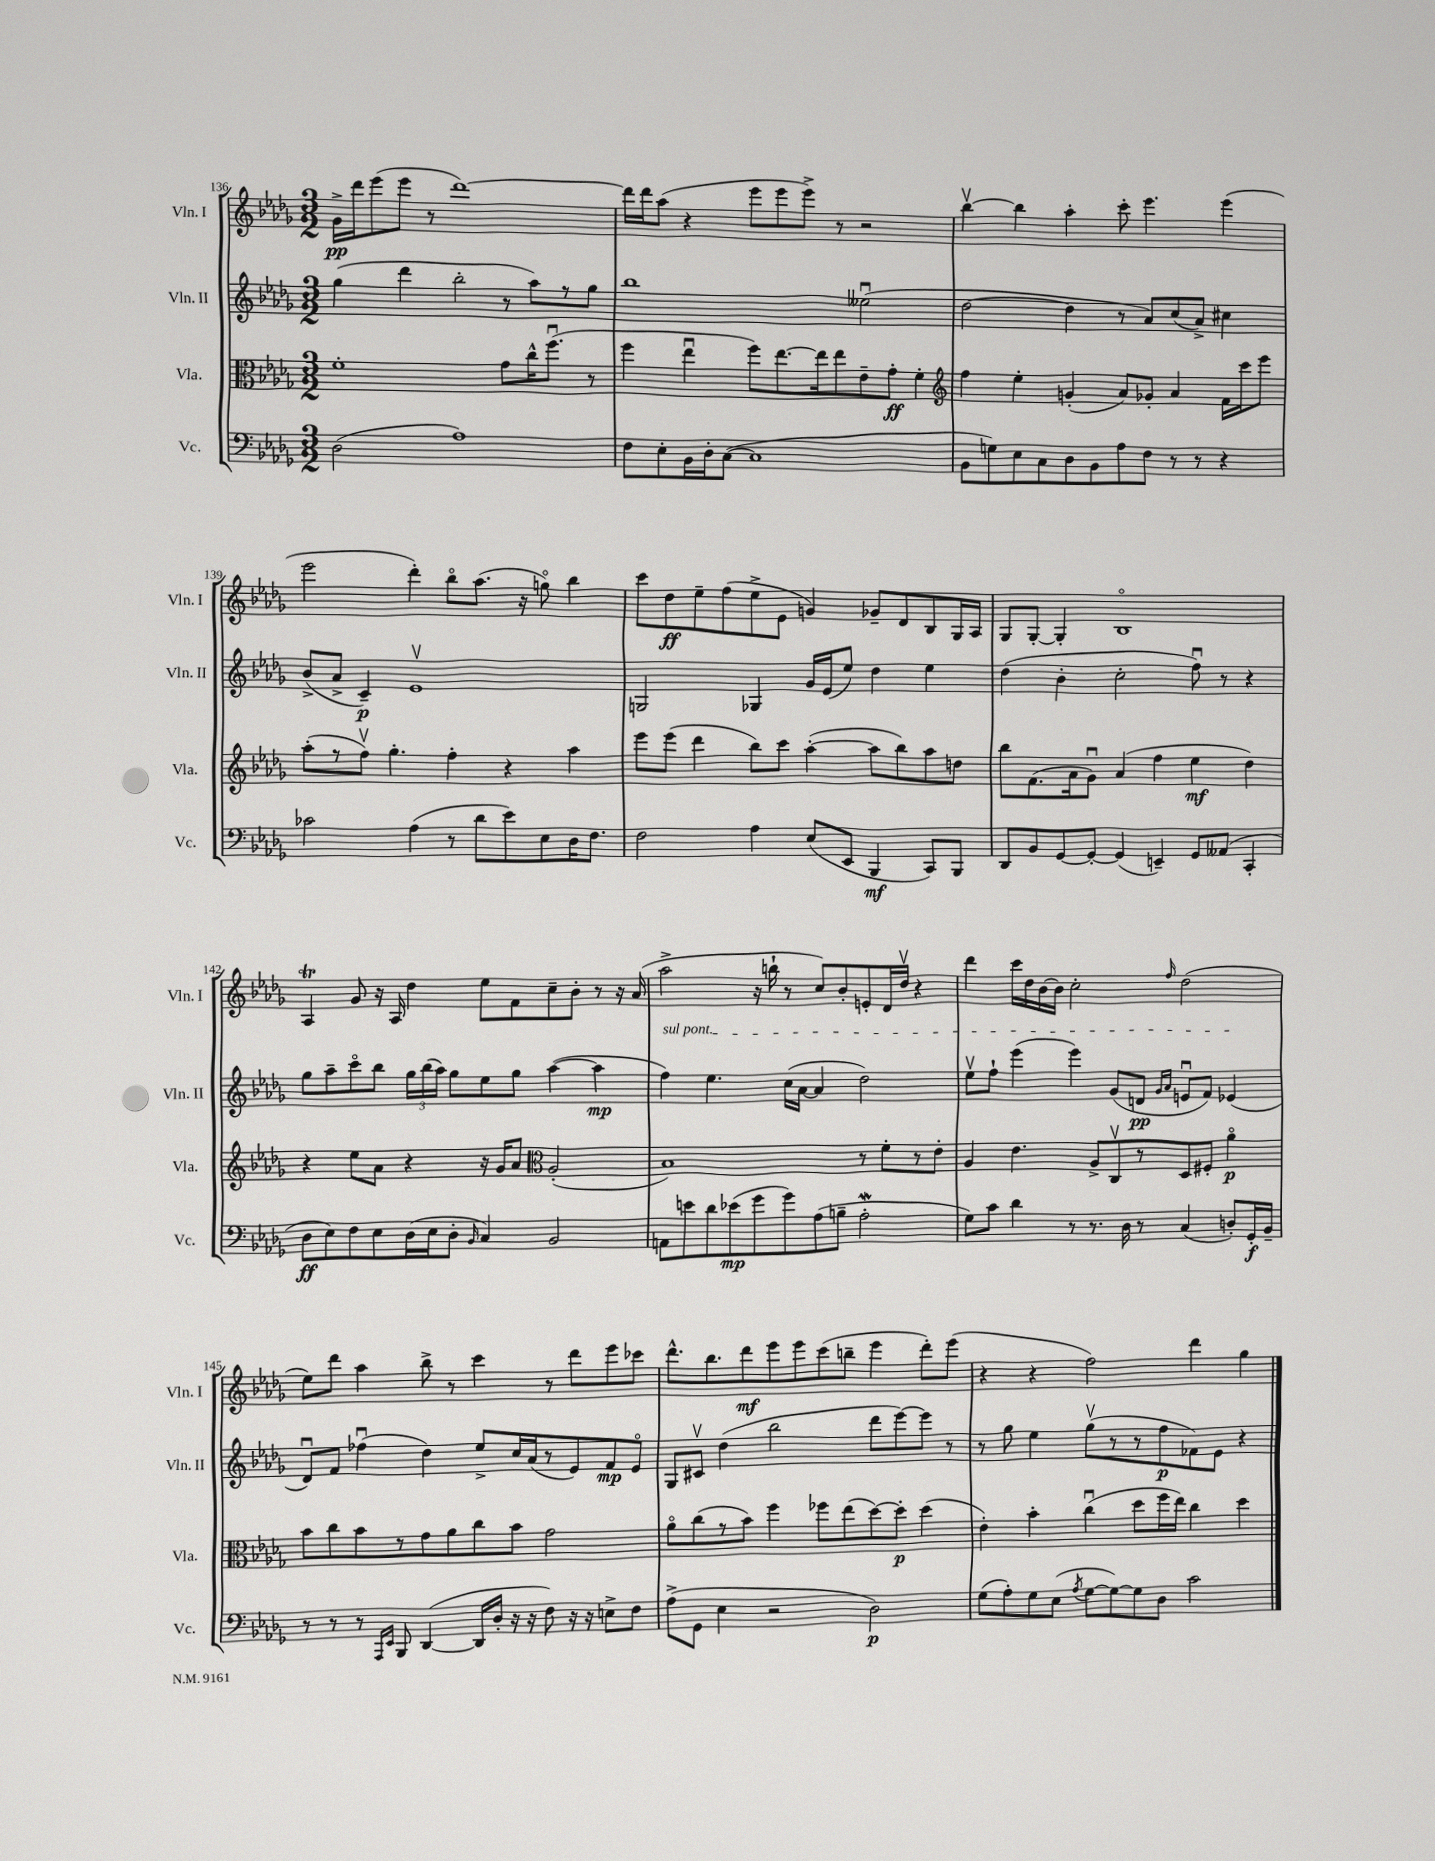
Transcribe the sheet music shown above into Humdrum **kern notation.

**kern	**kern	**kern	**kern
*staff4	*staff3	*staff2	*staff1
*clefF4	*clefC3	*clefG2	*clefG2
*k[b-e-a-d-g-]	*k[b-e-a-d-g-]	*k[b-e-a-d-g-]	*k[b-e-a-d-g-]
*M3/2	*M3/2	*M3/2	*M3/2
(2D-\	1f'	(4gg-\	16g-^\LL
.	.	.	16ddd-\J
.	.	.	(8eee-\
.	.	4ddd-\	8eee-\J
.	.	.	8r
1A-)	.	2bb-'\	[1ddd-)
.	8g-\L	8r	.
.	16cc^^\K	8aa-\L)	.
.	(8.ffu\J	.	.
.	.	8r	.
.	8r	8gg-\J	.
=	=	=	=
8F\L	4ff\	1bb-	16ddd-\]LL
.	.	.	16ddd-\J
8E-'\	.	.	(8aa-\J
16BB-\L	4ee-u\	.	4r
16D-'\J	.	.	.
([8C\J	.	.	.
1C]	8ff\L)	.	8eee-\L
.	[8.ee-\	.	8eee-\
.	.	.	8eee-^\J)
.	16ee-\]k	.	.
.	8ee-\	.	8r
.	8e-~\	(2ee--u\	2r
.	8g-'\J	.	.
.	4f'\	.	.
=	=	=	=
*	*clefG2	*	*
8BB-\L	4ff\	[2dd-\	[4bb-v\
8G\)	.	.	.
8E-\	4ee-'\	.	4bb-\]
8C\	.	.	.
8D-\	(4g'/	4dd-\]	4aa-'\
8BB-\	.	.	.
8A-\	8a-/L)	8r	8ccc'\
8F\J	8g-'/J	8a-/L)	4.eee-\
8r	4a-/	(8cc/	.
8r	.	8a-^/J)	.
4r	16f\LL	4cc#\	(4eee-\
.	16ccc\J	.	.
.	8eee-\J	.	.
=	=	=	=
2c-\	(8aa-'\L	(8b-^/L	2eee-\
.	8r	8a-^/J	.
.	8ffv\J)	4c~/)	.
.	4.gg-'\	.	.
(4A-\	.	1e-v	4ddd-'\)
8r	4ff'\	.	8bb-o\L
8d-\L	.	.	(8.aa-\J
8e-\)	4r	.	.
.	.	.	16r
8E-\	.	.	8ggo\)
16D-\K	4aa-\	.	4bb-\
8.F\J	.	.	.
=	=	=	=
2F\	8eee-\L	2G/	8ccc\L
.	(8eee-\J	.	8dd-\
.	4ddd-\	.	8ee-~\
.	.	.	(8ff\
4A-\	8bb-\L)	4G-/	8ee-^\
.	8ccc\J	.	8e-\J
(8E-/L	([4aa-'\	16g-/LL	4g/)
.	.	(16e-/J	.
8EE-/J	.	8ee-/J)	.
4BBB-/	8aa-\]L	4dd-\	8g-~/L
.	8bb-\)	.	8d-/
8CC/L)	8aa-\	4ee-\	8B-/
8BBB-/J	8dd\J	.	16G-/L
.	.	.	16A-/JJ
=	=	=	=
8DD-/L	8bb-\L	(4dd-\	8G-/L
8BB-/	(8.f\	.	[8G-'/J
[8GG-/	.	4b-'\	4G-'/]
.	16a-\k	.	.
8GG-'/_J	8g-u\J)	.	.
(4GG-/]	(4a-/	2cc'\	1B-o
4EE~/)	4ff\	.	.
8GG-/L	4ee-\	8ffu\)	.
(8AA--/J	.	8r	.
4CC'/	4dd-\)	4r	.
=	=	=	=
8D-\L	4r	8gg-\L	4A-/
8E-\)	.	8aa-~\	.
8F\	8ee-\L	8ccco\	8g-/
8E-\	8a-\J	8bb-\J	16r
.	.	.	16A-/
(16D-\L	4r	24gg-\LL	4dd-\
.	.	(24bb-\	.
16E-\J	.	.	.
.	.	24aa-\JJ)	.
8D-'\J	.	8gg-\L	.
16qqBB-/	.	.	.
4C/)	16r	8ee-\	8ee-\L
.	16g-/LK	.	.
.	8a-/J	8gg-\J	8f\
*	*clefC3	*	*
2BB-/	(2A-'/	([4aa-\	8cc~\
.	.	.	8b-'\J
.	.	4aa-\]	8r
.	.	.	16r
.	.	.	(16a-/
=	=	=	=
8AA\L	1B-)	4ff\)	2aa-^\
8e\	.	.	.
8d-\	.	4.ee-\	.
(8e-\	.	.	.
8g-\	.	.	16r
.	.	.	16bb`\
8g-\)	.	(16cc\LL	8r
.	.	[16a-\JJ	.
(8A-\	.	4a-/]	8cc/L)
8B~\J	.	.	8b-'/
2A-'\	8r	2dd-\)	8e'/
.	8f'\L	.	16d-/L
.	.	.	16dd-v/JJ
.	8r	.	4r
.	8e-'\J	.	.
=	=	=	=
8G-\L)	4A-/	8ee-v\L	4ddd-\
8c\J	.	8ff`\J	.
4d-\	4.e-\	(4eee-\	16ccc\LL
.	.	.	16dd-\
.	.	.	[16b-\
.	.	.	16b-\]JJ
8r	.	4eee-\)	2cc'\
8.r	8A-^/L	.	.
.	8Cv/	(8g-/L	.
16D-\	.	.	.
8r	8r	8d/J	.
.	.	16qqg-/LL	.
.	.	16qqa-/JJ	16qqff/
(4C/	8D-/	8eu/L	(2dd-\
.	8F#'/J	8f/J)	.
8D'/L)	4a-o\	(4e-/	.
16GG-'/L	.	.	.
16BB-~/JJ	.	.	.
=	=	=	=
8r	8b-\L	8d-u/L)	8ee-\L)
8r	8cc\	8f/J	8ddd-\J
8r	8b-\	(4ff-u\	4aa-\
16qqAAA-/LL	.	.	.
16qqEE-/JJ	.	.	.
8BBB-/	8r	.	.
([4DD-/	8g-\	4dd-\)	8bb-^\
.	8a-\	.	8r
16DD-/]LL	8cc\	8ee-^/L	4ccc\
16D-'/JJ	.	.	.
16r	8b-\J	16cc/L	.
16r	.	(16a-/J	.
8F\)	2g-\	8r	8r
16r	.	8e-/)	8ddd-\L
16r	.	.	.
8E^\L	.	8f/	8eee-\
8F\J	.	8e-o/J	8ccc-\J
=	=	=	=
(8A-^\L	8a-o\L	8G-/L	8.ddd-^^\L
8GG-\J	(8cc\	8c#v/J	.
.	.	.	8.bb-\
4E-\	8r	(4dd-\	.
.	8b-\J)	.	8ddd-\
2r	4ff\	2bb-\	8eee-\
.	.	.	8eee-\
.	8ff-\L	.	(8ccc\
.	(8ee-\	.	8bb~\J
2D-\)	[8dd-\)	8ddd-\L	4eee-\
.	8dd-'\]J	[8eee-\)	.
.	(4dd-\	8eee-\]J	8ddd-'\L)
.	.	8r	(8eee-\J
=	=	=	=
(8G-\L	4e-'\)	8r	4r
8A-'\)	.	8gg-\	.
8G-\	4b-'\	4ee-\	4r
(8E-\J	.	.	.
8qA-/	.	.	.
[8G-\L	(4ccu\	(8gg-v\L	2ff\)
8G-\_)	.	8r	.
8G-\]	8dd-\L	8r	.
8D-\J	16ff\L	8ff\	.
.	16ee-\JJ)	.	.
2c\	4cc\	8f-\)	4ddd-\
.	.	8e-\J	.
.	4dd-\	4r	4gg-\
==	==	==	==
*-	*-	*-	*-
